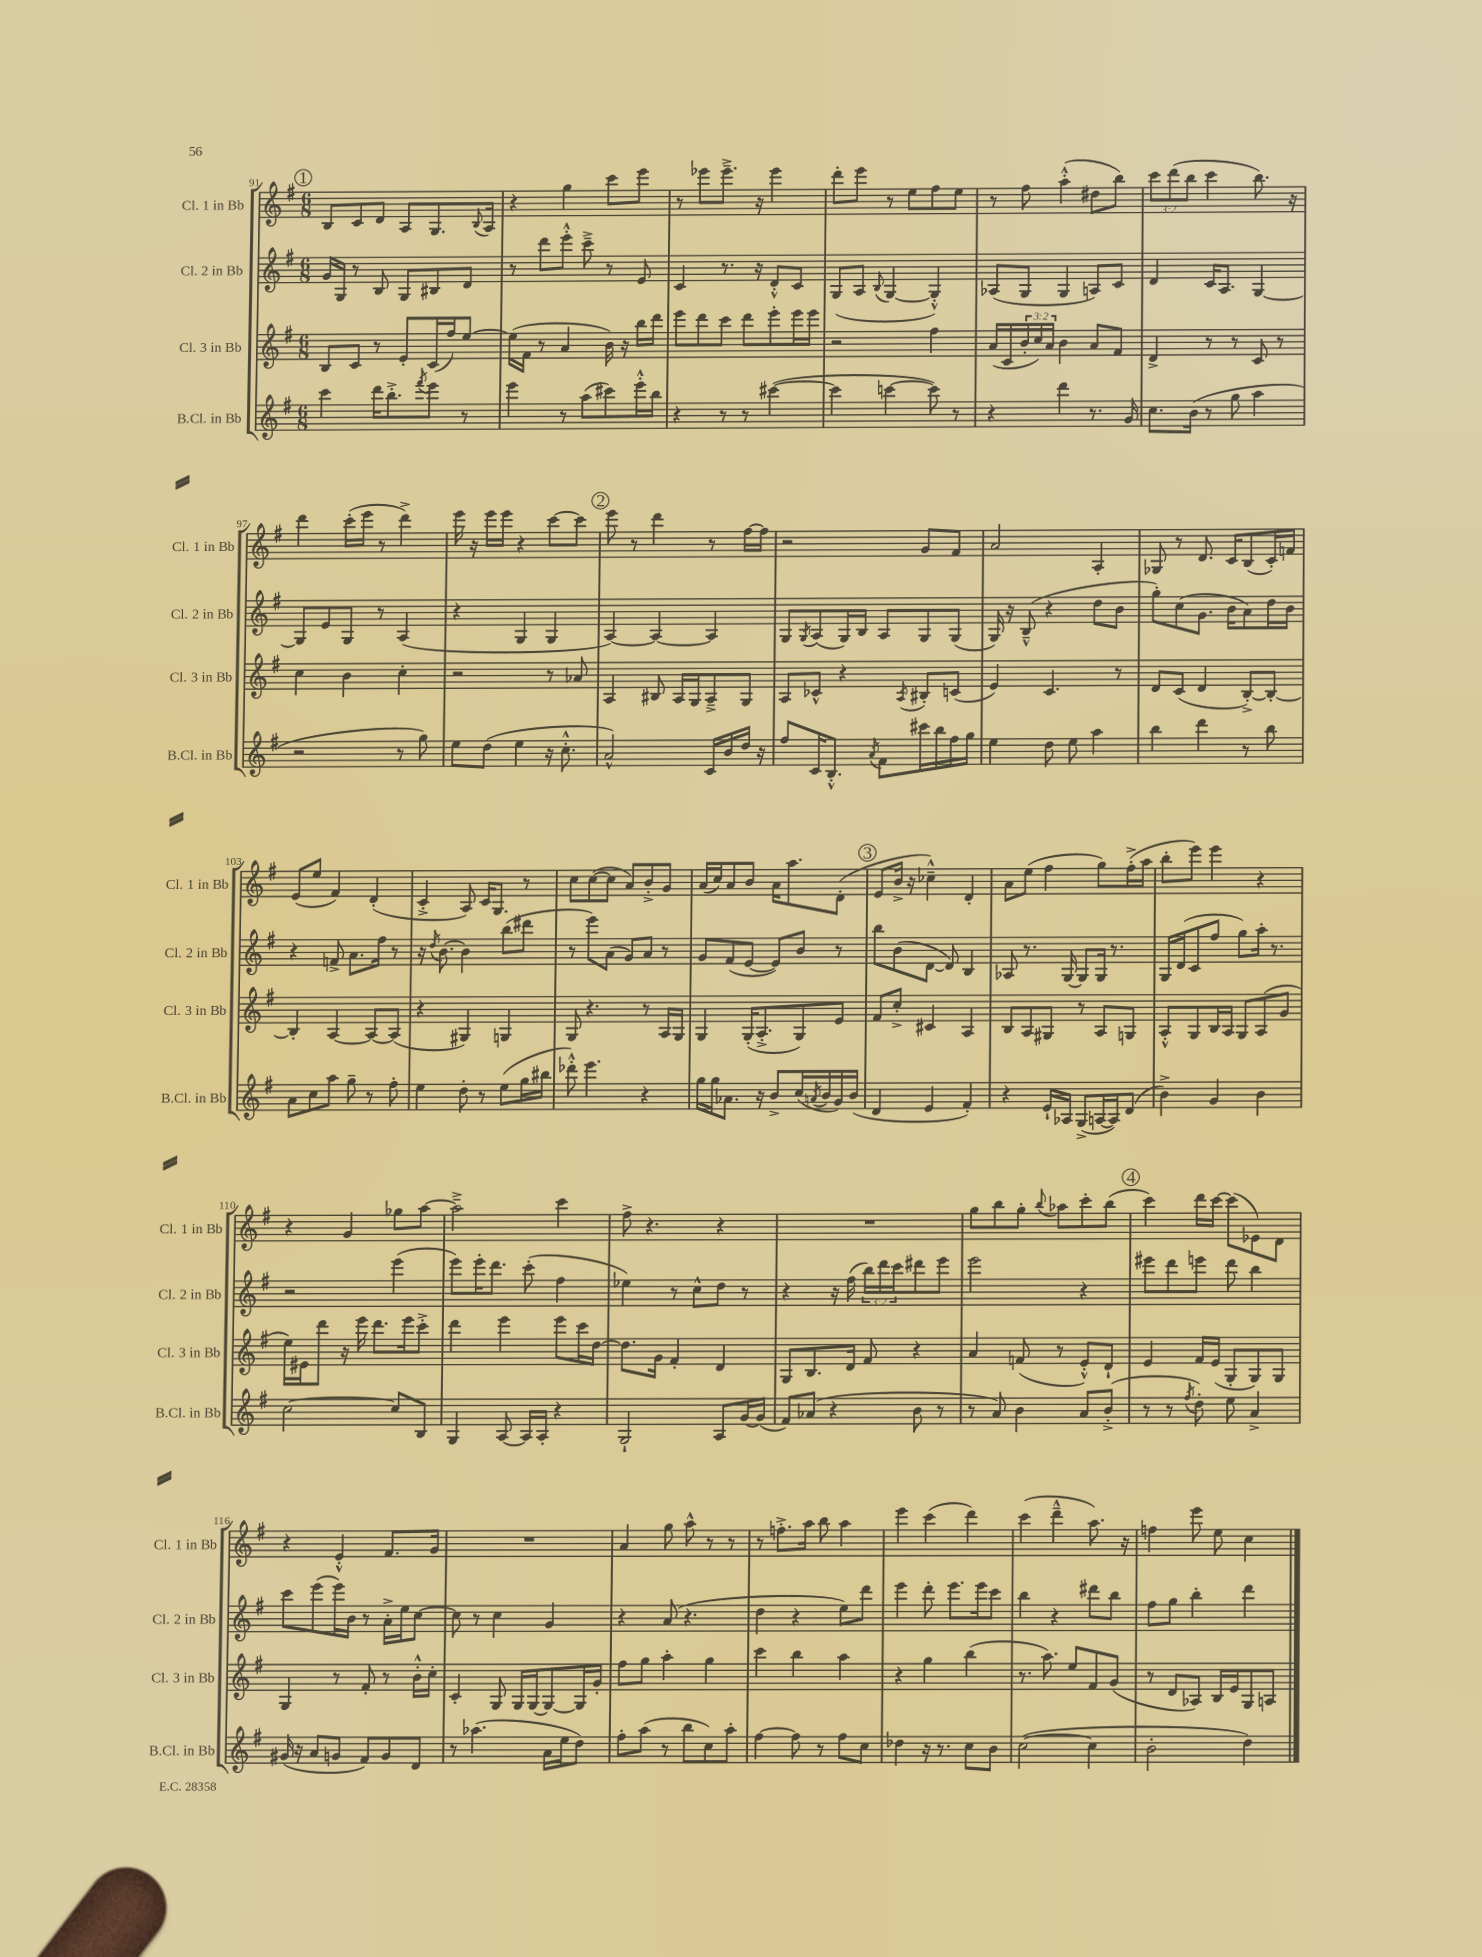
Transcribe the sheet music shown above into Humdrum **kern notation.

**kern	**kern	**kern	**kern
*staff4	*staff3	*staff2	*staff1
*clefG2	*clefG2	*clefG2	*clefG2
*k[f#]	*k[f#]	*k[f#]	*k[f#]
*M6/8	*M6/8	*M6/8	*M6/8
4ccc	8B	16g	8B
.	.	16G	.
.	8c	8r	8c
16ddd	8r	8B	8d
8.bb'^	.	.	.
.	8e'	8G	8A
8qfff#	.	.	.
8eee	(16c	8B#	8.G
.	16ff#)	.	.
8r	[8ee	8d	.
.	.	.	8qqB
.	.	.	16A
=	=	=	=
4eee	(16ee]	8r	4r
.	16f#	.	.
.	8r	8ddd	.
8r	4a	8eee'^^	4gg
(8aa	.	8ccc~^	.
8ccc#)	16b)	8r	8ccc
.	16r	.	.
16eee'^^	16bb	8e	8eee
16bb	16ddd	.	.
=	=	=	=
4r	8eee	4c	8r
.	8ddd	.	8eee-
8r	8ccc	8.r	8.eee-~^
8r	8ddd	.	.
.	.	16r	16r
([4ccc#	8eee'	8d'^^	4eee-
.	16eee	8c	.
.	16eee	.	.
=	=	=	=
4ccc#]	2r	(8G	8ddd'
.	.	8A	8eee
.	.	8qqB	.
[4ccc	.	[4G	8r
.	.	.	8ee
8ccc])	4ff#	4G'^^])	8ff#
8r	.	.	8ee
=	=	=	=
4r	(16a	(8A-	8r
.	16c	.	.
.	24b'	8G	8ff#
.	24cc)	.	.
.	24a	.	.
4ddd	4b	4G	(4aa'^^
8.r	8a	8A)	8dd#
.	8f#	8c	8bb)
16g	.	.	.
=	=	=	=
8.cc	4d^	4d	12ccc
.	.	.	(12ddd
.	.	.	12bb
(16b	.	.	.
8r	8r	16c	4ccc
.	.	8.A	.
8gg	8r	.	.
4aa	8c	[4G	8.bb)
.	8r	.	.
.	.	.	16r
=	=	=	=
2r	4cc	8G]	4ddd
.	.	8e	.
.	4b	8G	(16ccc'
.	.	.	16eee
.	.	8r	8r
8r	4cc'	(4A	4ddd^)
8gg)	.	.	.
=	=	=	=
8ee	2r	4r	16eee
.	.	.	16r
(8dd	.	.	16eee
.	.	.	16eee
4ee	.	4G	4r
16r	8r	4G	[8ccc
8.cc'^^	.	.	.
.	8a-	.	8ccc]
=	=	=	=
2a^^)	4A	[4A)	8eee
.	.	.	8r
.	8B#	4A_	4ddd
.	16A	.	.
.	16G	.	.
16c	8A~^	4A]	8r
16b	.	.	.
16dd	8G	.	[16ff#
16r	.	.	16ff#]
=	=	=	=
8ff#	8A	8G	2r
.	.	8qG	.
16c	8c-^^	(8A	.
8.B'^^	.	.	.
.	4r	16G)	.
.	.	16B	.
8qa	.	.	.
8f#	.	8A	.
.	8qA	.	.
16ccc#	8B#'	8G	8g
16bb	.	.	.
16ff#	(8c	(8G	8f#
16gg	.	.	.
=	=	=	=
4ee	4e)	16G)	2a
.	.	16r	.
.	.	(8B~^^	.
8dd	4.c	4r	.
8ee	.	.	.
4aa	.	8dd	4A'
.	8r	8b	.
=	=	=	=
4bb	8d	8gg')	8G-
.	(8c	(8cc	8r
4ddd	4d	8.g	8.d
.	.	16b	16c
8r	[8B'^)	8a)	(8B
8bb	8B'_	16dd	16c')
.	.	16b	16f
=	=	=	=
8a	4B']	4r	(8e
8cc	.	.	8ee
8aa	[4A	8f^	4f#)
8gg~	.	8.a	.
8r	8A_	.	(4d'
.	.	16ff#	.
8ff#'	(8A]	8r	.
=	=	=	=
4ee	4r	16r	4c'^
.	.	8qdd	.
.	.	[8.b	.
8dd'	4G#)	4b]	8A)
8r	.	.	16c
.	.	.	8.G
(8ee	4G	(8bb	.
16gg	.	8ddd#	8r
16bb#	.	.	.
=	=	=	=
8ddd-'^^)	8G	8r	8cc
4.eee	4.r	8eee)	([8cc
.	.	(8a	8cc]
.	.	8g)	8a)
4r	8r	8a	8b'^
.	16A	8r	8g
.	16G	.	.
=	=	=	=
16gg	4G	8g	(16a
16gg	.	.	16cc)
8.a-	.	(8f#	8a
.	(16G'	[8e	8b
16r	8.A'^	.	.
8b^	.	8e])	16a
.	.	.	8.aa
(16cc	8G)	8b	.
8qa	.	.	.
16b	.	.	.
16g)	8e	8r	(8d'
(16b	.	.	.
=	=	=	=
4d	8f#	8bb	8e
.	8cc'^	(8b	16b^
.	.	.	16r
4e	4c#	[8d	4cc-~^^)
.	.	8d])	.
4f#')	4A	4B	4d'
=	=	=	=
4r	8B	8A-	8a
.	8A	8.r	(8ee
16e`	8G#	.	4ff#
16A-	.	[16G	.
(8G^	8r	8G]	.
[16A	8A	16G	8gg)
16A])	.	8.r	.
(8d	8G	.	(16ff#'^
.	.	.	16aa
=	=	=	=
4b^)	8A'^^	16G	8bb'
.	.	(16d	.
.	8G	8c	8eee)
4g	16B	8ff#	4eee
.	16A	.	.
.	8G	8gg)	.
4b	(8A	16aa'	4r
.	.	8.r	.
.	8g	.	.
=	=	=	=
[2cc	16ee)	2r	4r
.	16e#	.	.
.	8ddd	.	.
.	16r	.	4g
.	16eee	.	.
.	8.ddd	.	.
8cc]	.	(4eee	8gg-
.	16eee	.	.
8B	8ccc'^	.	[8aa
=	=	=	=
4G	4ddd	8eee)	2aa~^]
.	.	16eee'	.
.	.	8.ddd	.
[8A	4eee	.	.
16A]	.	(8ccc'	.
16A'	.	.	.
4r	8eee	4ff#	4ccc
.	16ccc	.	.
.	[16dd	.	.
=	=	=	=
2G`	8.dd]	4ee-)	8ff#^
.	.	.	4.r
.	16g	.	.
.	4f#'	8r	.
.	.	8cc^^	.
8A	4d	8dd	4r
[16g	.	8r	.
(16g]	.	.	.
=	=	=	=
8f#)	8G	4r	2.r
(8a-	8.B	.	.
4r	.	16r	.
.	16d	(16ff#	.
.	8f#	24bb)	.
.	.	24ddd	.
.	.	24ccc	.
8b	4r	8ddd#	.
8r	.	8eee	.
=	=	=	=
8r	4a	2eee	8gg
8a)	.	.	8bb
4b	(8f	.	8gg'
.	.	.	8qqbb
.	8r	.	8aa-
8a	8e'^^)	4r	8ccc'
(8b'^	8d`	.	(8bb
=	=	=	=
8r	4e	8eee#	4ccc)
8r	.	8ddd	.
8qff#	.	.	.
8dd')	16f#	8eee	16ddd
.	(16e	.	[16ccc
8ee	8G'	8ddd	(8ccc]
4a^	8G)	4bb	8e-)
.	8G	.	8d
=	=	=	=
(16g#	4G	8ccc	4r
16r	.	.	.
8a	.	(8eee	.
8g	8r	16eee)	4e'^^
.	.	16b	.
8f#)	8f#'	8r	.
8g	8r	16a'^	8.f#
.	.	16ee	.
8d	16b'^^	[8cc	.
.	16cc'	.	16g
=	=	=	=
8r	4c'	8cc]	2.r
(4.aa-	.	8r	.
.	8G	4cc	.
.	16G	.	.
.	[16G	.	.
16a	8G_	4g	.
16ee	.	.	.
8dd)	16G]	.	.
.	16g'	.	.
=	=	=	=
8ff#'	8ff#	4r	4a
(8aa	8gg	.	.
8r	4aa'	(8a	8gg
8bb	.	4.r	8aa^^
8cc)	4gg	.	8r
8aa'	.	.	8r
=	=	=	=
[4ff#	4ccc	4dd	8r
.	.	.	8.ff'^
8ff#]	4bb	4r	.
.	.	.	16aa
8r	.	.	8bb
8ff#	4aa	8ee)	4aa
8cc	.	8ddd	.
=	=	=	=
4dd-	4r	4eee	4eee
16r	4gg	8ddd'	(4ccc
8.r	.	.	.
.	.	8.eee	.
8cc	(4bb	.	4ddd)
.	.	16eee	.
8b	.	8ccc	.
=	=	=	=
([2cc	8.r	4bb	(4ccc
.	8.aa)	.	.
.	.	4r	4ddd~^^
.	8ee	.	.
4cc]	8f#	8ddd#	8.aa)
.	(8g	8bb	.
.	.	.	16r
=	=	=	=
2b'	8r	8ff#	4ff
.	8d	8gg	.
.	8A-)	4bb'	8eee
.	16B	.	8ee
.	16e	.	.
4dd)	8G	4ddd	4cc
.	8A	.	.
==	==	==	==
*-	*-	*-	*-
